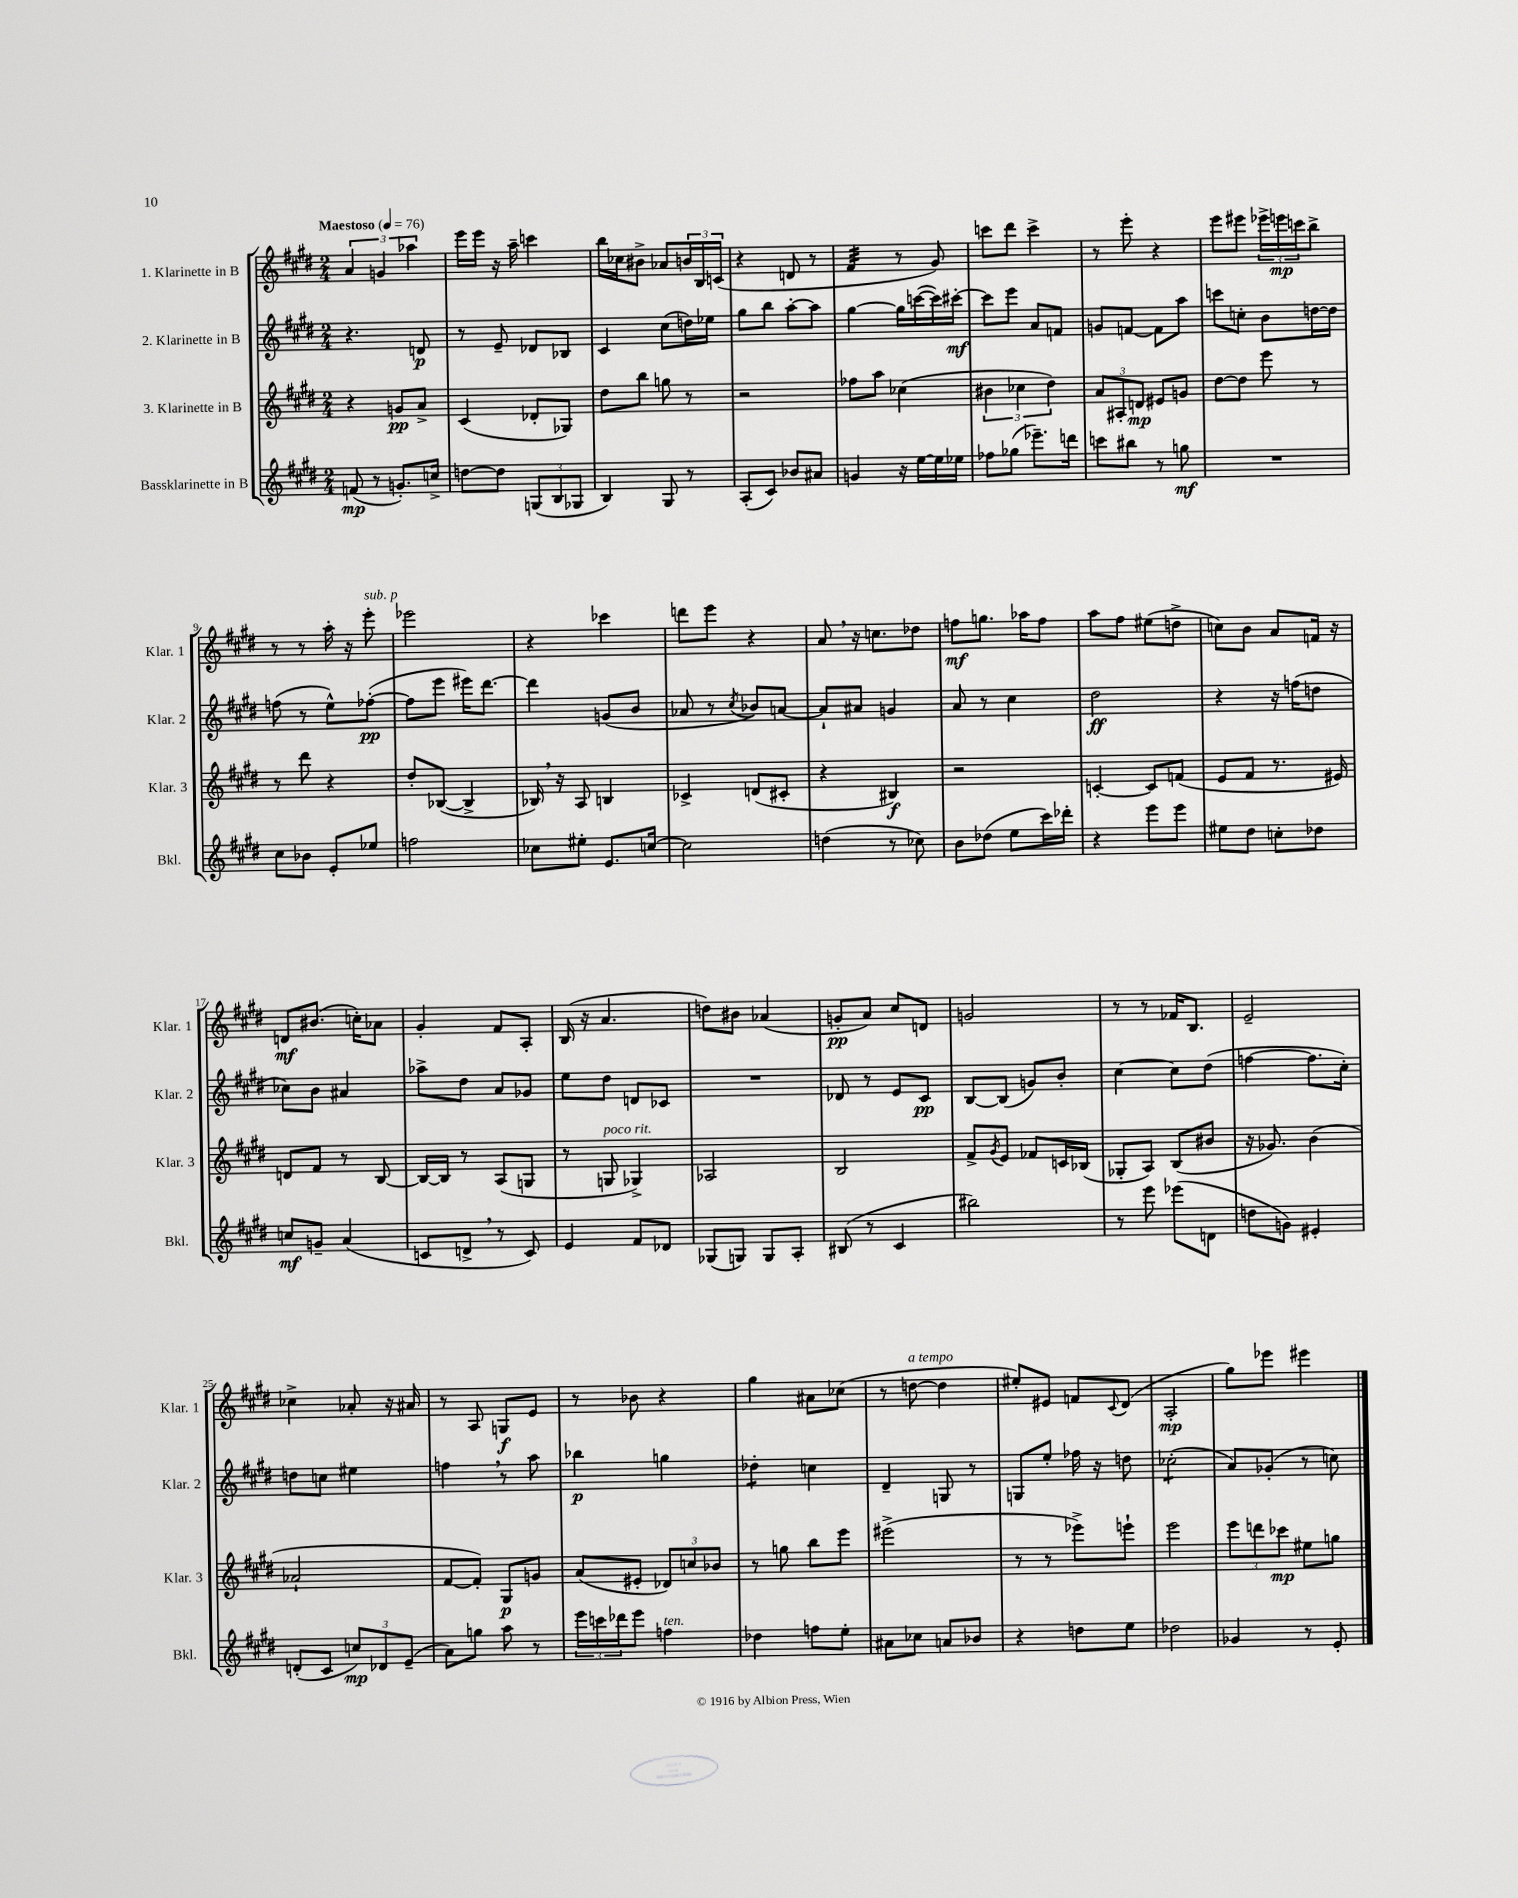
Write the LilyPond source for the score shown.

<<
\new StaffGroup <<
\new Staff = "s0" \with { instrumentName = "1. Klarinette in B" shortInstrumentName = "Klar. 1" } {
    \clef treble \key e \major \numericTimeSignature \time 2/4 \tempo "Maestoso" 4 = 76
    \tuplet 3/2 { a'4 g'4 aes''4 } |
    e'''16 e'''16 r16 a''16-- c'''4 |
    b''16 ces''16 bis'8-> aes'8 \tuplet 3/2 { b'16 b16 c'16( } |
    r4 d'8 r8 |
    fis'4:32 r8 gis'8) |
    c'''8 dis'''8 c'''4-> |
    r8 e'''8-. r4 |
    e'''8 eis'''8 \tuplet 3/2 { ees'''16-> e'''16\mp c'''16 } b''8-> |
    r8 r8 a''16-. r16 e'''8-.^\markup { \italic "sub. p" } |
    ees'''2 |
    r4 ces'''4 |
    d'''8 e'''8 r4 |
    a'8 \breathe r16 c''8. des''8 |
    f''8\mf g''8. aes''16 f''8 |
    a''8 fis''8 eis''8( d''8-> |
    c''8) b'8 a'8 f'16 r16 |
    d'8\mf bis'8.( c''16-.) aes'8 |
    gis'4-. fis'8 a8-. |
    b16( r16 a'4. |
    d''8) bis'8 aes'4( |
    g'8-.\pp a'8) cis''8 d'8 |
    g'2 |
    r8 r8 fes'16 b8. |
    e'2-- |
    ces''4-> aes'8-. r16 ais'16 |
    r8 a8 g8\f e'8 |
    r8 bes'8 r4 |
    gis''4 ais'8 ces''8( |
    r8 d''8~^\markup { \italic "a tempo" } d''4 |
    eis''8-.) eis'8 f'8 \appoggiatura { cis'8 } dis'8( |
    a2-.\mp |
    gis''8) ees'''8 eis'''4 \bar "|." |
}
\new Staff = "s1" \with { instrumentName = "2. Klarinette in B" shortInstrumentName = "Klar. 2" } {
    \clef treble \key e \major \numericTimeSignature \time 2/4
    r4. d'8\p |
    r8 e'8-- des'8 bes8 |
    cis'4 cis''8( d''16) ees''16 |
    gis''8 b''8 a''8~-. a''8 |
    gis''4~ gis''16 c'''16~( c'''16) cis'''16~-.\mf |
    cis'''8 e'''8 a'8 f'8 |
    g'8 f'8~ f'8 a''8 |
    c'''8 c''8-. b'8 d''16~ d''16 |
    f''8( r8 e''8-^) fes''8~-.\pp( |
    fes''8 e'''8 eis'''16) dis'''8.~ |
    dis'''4 g'8( b'8 |
    aes'8 r8 \acciaccatura { cis''8 } bes'8) a'8~ |
    a'8-! ais'8 g'4 |
    a'8 r8 cis''4 |
    dis''2\ff |
    r4 r16 f''16( d''8 |
    ces''8) b'8 ais'4 |
    aes''8-> dis''8 a'8 ges'8 |
    e''8 dis''8 d'8 ces'8 |
    R2 |
    des'8 r8 e'8 cis'8\pp |
    b8~ b8( g'8) b'8-. |
    cis''4~ cis''8 dis''8( |
    f''4~ f''8. cis''16-.) |
    d''8 c''8 eis''4 |
    f''4 \breathe r8 a''8 |
    bes''4\p g''4 |
    des''4:8-. c''4 |
    dis'4-- g8 r8 |
    g8 e''8-. fes''16 r16 d''8 |
    ces''2:8-.( |
    a'8) ges'8-.( r8 c''8) \bar "|." |
}
\new Staff = "s2" \with { instrumentName = "3. Klarinette in B" shortInstrumentName = "Klar. 3" } {
    \clef treble \key e \major \numericTimeSignature \time 2/4
    r4 g'8\pp a'8-> |
    cis'4( des'8-. ges8) |
    dis''8 b''8 g''8 r8 |
    r2 |
    fes''8 a''8 ces''4( |
    \tuplet 3/2 { bis'4 ces''4 dis''4) } |
    \tuplet 3/2 { a'8 ais8-. d'8\mp } eis'8 g'8 |
    dis''8~ dis''8 e'''8 r8 |
    r8 dis'''8 r4 |
    dis''8-. bes8~( bes4-> |
    bes16) \breathe r16 a8 b4 |
    ces'4-> d'8( cis'8-. |
    r4 bis4\f) |
    r2 |
    c'4~-. c'8 f'8( |
    e'8 fis'8 r8. eis'16) |
    d'8 fis'8 r8 b8~ |
    b16~ b16 r8 a8( g8 |
    r8 g8^\markup { \italic "poco rit." } ges4->) |
    aes2 |
    b2 |
    fis'8-> \acciaccatura { gis'8 } e'8 fes'8 c'16 bes16( |
    ges8-. a8) b8( bis'8 |
    r16 ges'8.) b'4( |
    aes'2-! |
    fis'8~ fis'8-.) gis8\p g'8 |
    a'8( eis'8-. \tuplet 3/2 { des'8) c''8 bes'8 } |
    r8 g''8 b''8 e'''8 |
    eis'''2->( |
    r8 r8 ees'''8->) e'''8-! |
    e'''2 |
    \tuplet 3/2 { e'''8 d'''8 ces'''8\mp } eis''8 g''8 \bar "|." |
}
\new Staff = "s3" \with { instrumentName = "Bassklarinette in B" shortInstrumentName = "Bkl." } {
    \clef treble \key e \major \numericTimeSignature \time 2/4
    f'8\mp( r8 g'8.-.) c''16-> |
    d''8~ d''8 \tuplet 3/2 { g8( b8 ges8 } |
    b4) gis8 r8 |
    a8-.( cis'8) bes'8 ais'8 |
    g'4 r16 e''16~ e''16 ees''16 |
    fes''8 ges''8( ees'''8.--) d'''16 |
    c'''8 bis''8 r8 g''8\mf |
    R2 |
    cis''8 bes'8 e'8-. ees''8 |
    f''2 |
    ces''8 eis''8-. e'8. c''16~ |
    c''2 |
    d''4( r8 ces''8) |
    b'8 des''8( e''8 cis'''16) des'''16-. |
    r4 e'''8 e'''8 |
    eis''8 dis''8 c''8-. des''8 |
    c''8\mf g'8-- a'4( |
    c'8 d'8-> \breathe r8 c'8) |
    e'4 fis'8 des'8 |
    ges8( g8) g8 a8-. |
    bis8( r8 cis'4 |
    bis''2) |
    r8 e'''8 ees'''8( d'8 |
    d''8 g'8) eis'4-. |
    d'8-.( cis'8 \tuplet 3/2 { c''8\mp) des'8 e'8--( } |
    a'8) g''8 a''8 r8 |
    \tuplet 3/2 { e'''16 c'''16 des'''16 } e'''8 f''4^\markup { \italic "ten." } |
    des''4 f''8 e''8-. |
    ais'8 ces''8 a'8 bes'8 |
    r4 d''8 e''8 |
    des''2 |
    ges'4 r8 e'8-. \bar "|." |
}
>>
>>
